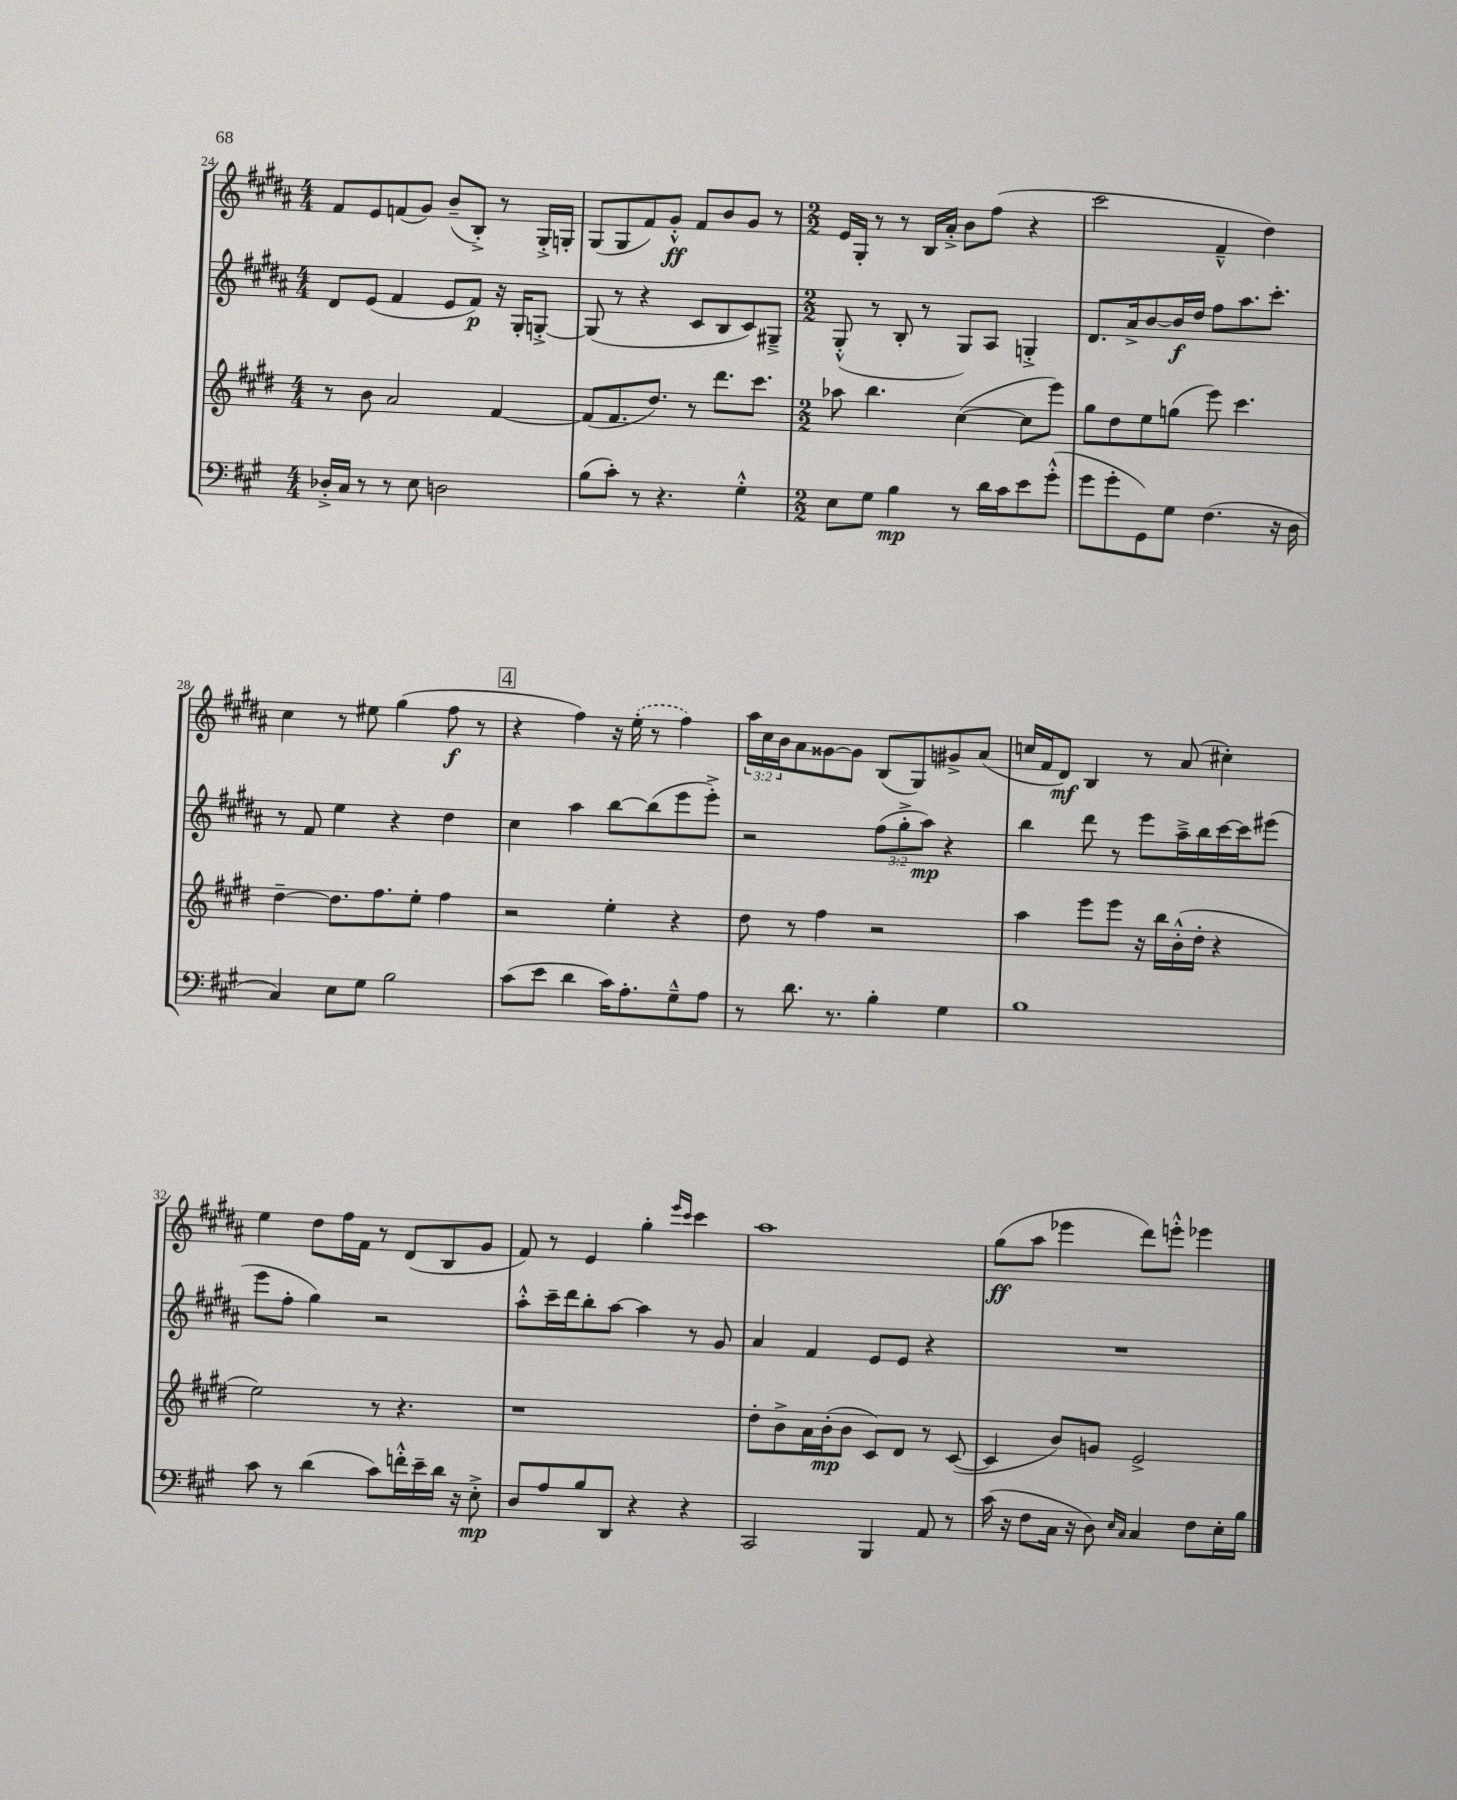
<<
\new StaffGroup <<
\new Staff = "s0" {
    \clef treble \key b \major \numericTimeSignature \time 4/4 \override Staff.TupletNumber.text = #tuplet-number::calc-fraction-text
    fis'8 e'8 f'8( gis'8) b'8--( b8-.->) r8 gis16-.-> g16-. |
    gis8( gis8 fis'8) gis'8-.-^\ff fis'8 b'8 gis'8 r8 |
    \numericTimeSignature \time 2/2 e'16 gis16-. r8 r8 b16 ais'16-.-> b'8 fis''8( r4 |
    cis'''2 fis'4---^ dis''4) |
    cis''4 r8 eis''8 gis''4( fis''8\f r8 |
    \mark \markup { \box "4" } r4 fis''4) r16 \once \slurDashed e''16-.( r8 fis''4) |
    \tuplet 3/2 { ais''16 cis''16 b'16 } ais'8 gisis'8~ gisis'8 b8( gis8) gis'8-> ais'8( |
    c''16 fis'16 dis'8\mf) b4 r8 ais'8( cis''4-.) |
    e''4 dis''8 fis''16 fis'16 r8 dis'8( b8 gis'8 |
    fis'8) r8 e'4 gis''4-. \grace { e'''16 cis'''16 } cis'''4 |
    ais''1 |
    gis''8\ff( ais''8 ees'''4 dis'''8) e'''8-.-^ ees'''4 \bar "|." |
}
\new Staff = "s1" {
    \clef treble \key b \major \numericTimeSignature \time 4/4 \override Staff.TupletNumber.text = #tuplet-number::calc-fraction-text
    dis'8 e'8( fis'4 e'8 fis'8\p) r16 gis16-. g8~-.-> |
    g8( r8 r4 cis'8 b8 cis'8) gis8---> |
    \numericTimeSignature \time 2/2 gis8-.-^( r8 b8-. r8 gis8) ais8 g4-.-> |
    dis'8. ais'16-> b'8~ b'16\f dis''16 fis''8 ais''8. cis'''8.-. |
    r8 fis'8 e''4 r4 dis''4 |
    \mark \markup { \box "4" } cis''4 ais''4 b''8~ b''8( e'''8 e'''8-.->) |
    r2 \tuplet 3/2 { fis''8( gis''8-.-> ais''8\mp) } r4 |
    b''4 dis'''8 r8 e'''8 ais''16---> b''16 cis'''16~ cis'''16 eis'''8( |
    e'''8 fis''8-. gis''4) r2 |
    ais''8-.-^ cis'''16-- dis'''16 b''8-. ais''8~ ais''4 r8 gis'8 |
    ais'4 fis'4 e'8 e'8 r4 |
    R1 \bar "|." |
}
\new Staff = "s2" {
    \clef treble \key e \major \numericTimeSignature \time 4/4
    r8 b'8 a'2 fis'4~ |
    fis'8( fis'8. dis''8.) r8 dis'''8. cis'''8. |
    \numericTimeSignature \time 2/2 aes''8 b''4. cis''4~( cis''8 e'''8) |
    gis''8 dis''8 e''8 g''8( e'''8) cis'''4. |
    dis''4~-- dis''8. fis''8. e''8-. fis''4 |
    \mark \markup { \box "4" } r2 e''4-. r4 |
    dis''8 r8 fis''4 r2 |
    a''4 e'''8 e'''8 r16 b''16 b'16-.-^( dis''16-. r4 |
    e''2) r8 r4. |
    r1 |
    dis''8-. b'8-> a'16 b'16-.\mp( b'8 cis'8) dis'8 r8 cis'8~( |
    cis'4 b'8) g'8 e'2-> \bar "|." |
}
\new Staff = "s3" {
    \clef bass \key a \major \numericTimeSignature \time 4/4
    des16-.-> cis16 r8 r8 e8 d2 |
    b8( cis'8-.) r8 r4. gis4-.-^ |
    \numericTimeSignature \time 2/2 e8 gis8 b4\mp r8 d'16 cis'16 e'8 gis'8-.-^( |
    gis'8 gis'8-. gis,8) gis8 fis4.( r16 d16 |
    cis4) e8 gis8 b2 |
    \mark \markup { \box "4" } cis'8( e'8 d'4 cis'16) a8.-. gis8---^ a8 |
    r8 d'8. r8. b4-. gis4 |
    b1 |
    cis'8 r8 d'4( cis'8) f'16-.-^ e'16-- d'16 r16 e8-.->\mp |
    d8 a8 b8 d,8 r4 r4 |
    cis,2 b,,4 a,8 r8 |
    cis'16( r16 fis8 cis16 r16 d8) \grace { e16 cis16 } cis4 fis8 e16-. b16 \bar "|." |
}
>>
>>
\layout { \context { \Score currentBarNumber = #24 } }
